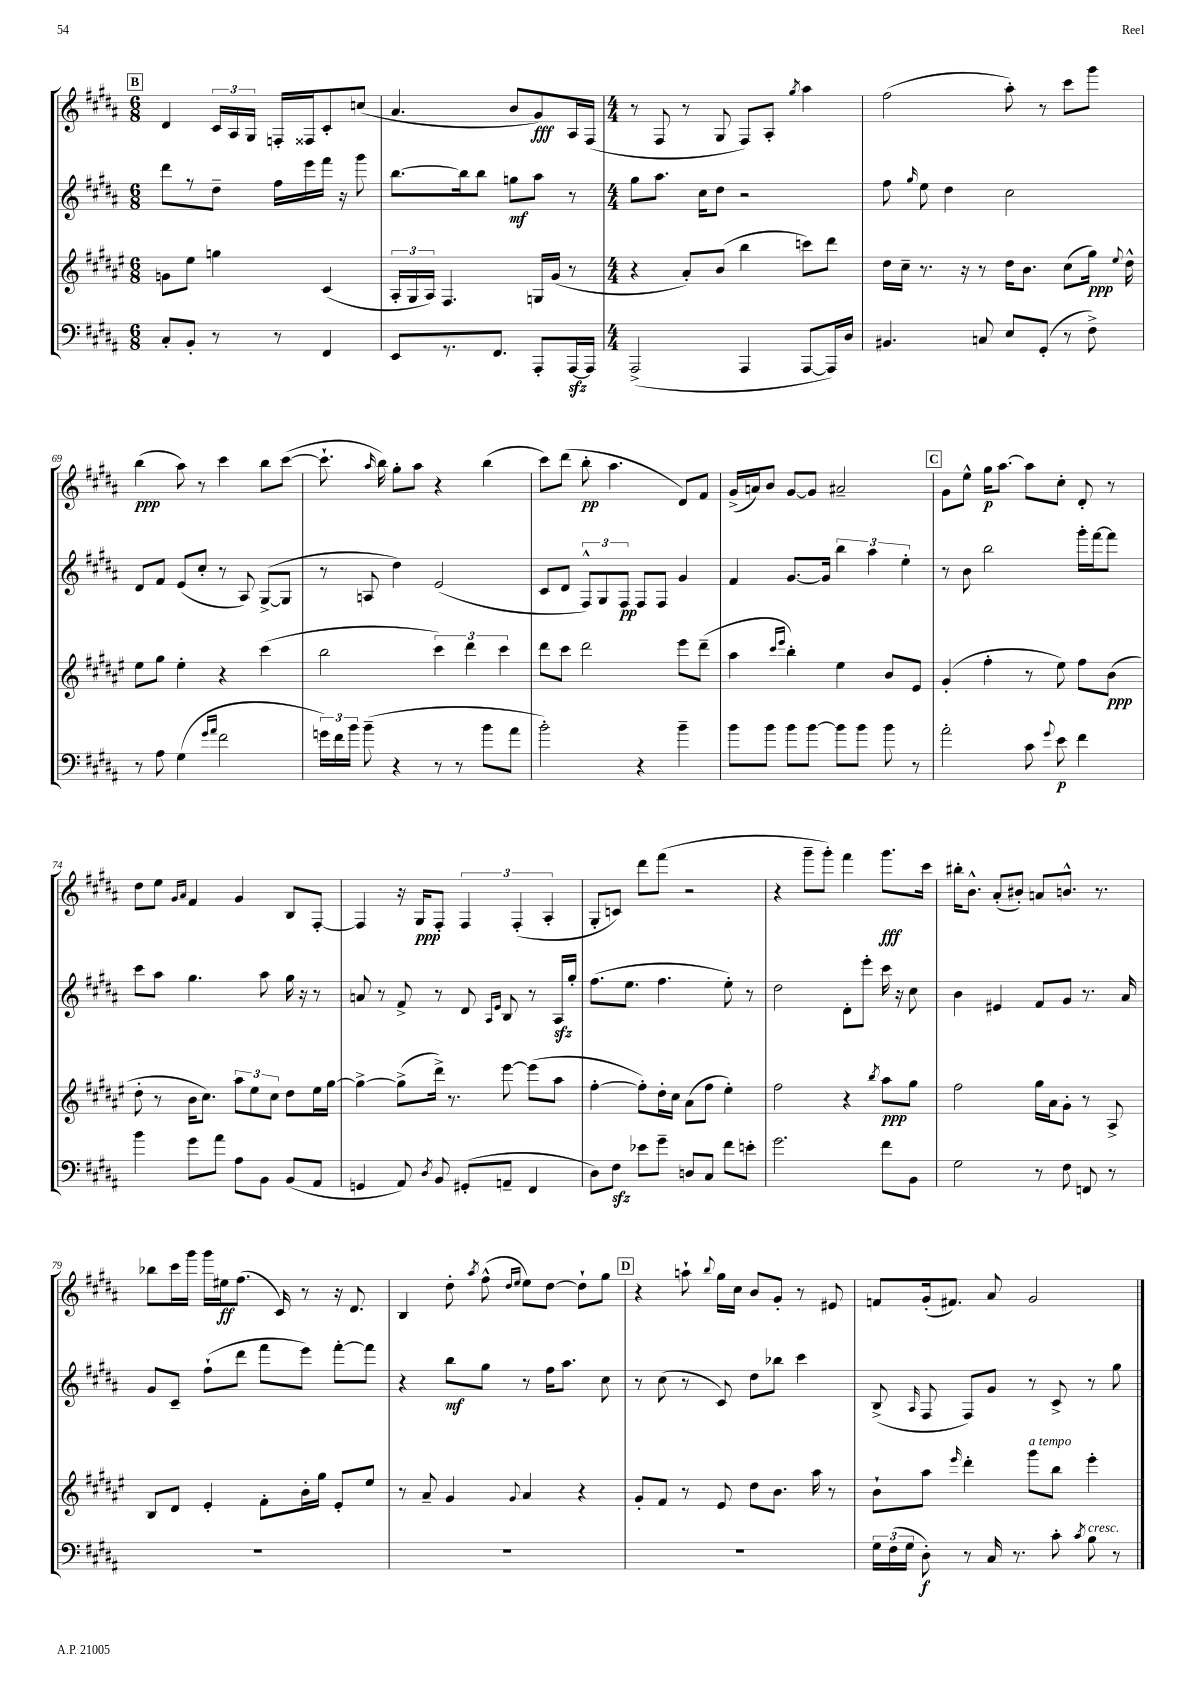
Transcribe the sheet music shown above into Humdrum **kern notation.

**kern	**kern	**kern	**kern
*staff4	*staff3	*staff2	*staff1
*clefF4	*clefG2	*clefG2	*clefG2
*k[f#c#g#d#a#]	*k[f#c#g#d#a#e#]	*k[f#c#g#d#a#]	*k[f#c#g#d#a#]
*M6/8	*M6/8	*M6/8	*M6/8
8C#'/L	8g\L	8ddd#\L	4d#/
8BB'/J	8ee#\J	8r	.
8r	4gg\	8dd#~\J	24c#/LL
.	.	.	24A#/
.	.	.	24G#/JJ
8r	.	16ff#\LL	16F'/LL
.	.	16eee\	16F##/J
4FF#/	(4c#/	16fff#\JJ	8c#'/
.	.	16r	.
.	.	8ggg#\	(8cc/J
=	=	=	=
8EE/L	24A#'/LL	[8.bb\L	4.a#/
.	24G#/	.	.
.	24A#/JJ)	.	.
8.r	4.F#/	.	.
.	.	16bb\]k	.
.	.	8bb\J	.
8.FF#/J	.	.	.
.	.	8gg\L	8b/L
8AAA#'/L	16G/LL	8aa#\J	8g#/)
.	(16g#/JJ	.	.
[16AAA#/L	8r	8r	16A#/L
16AAA#/]JJ	.	.	(16F#/JJ
=	=	=	=
*M4/4	*M4/4	*M4/4	*M4/4
(2AAA#^/	4r	8gg#\L	8r
.	.	8.aa#\J	8F#/
.	8a#'/L)	.	8r
.	.	16cc#\LK	.
.	(8b/J	8dd#\J	8G#/
4AAA#/	4bb\	2r	8F#/L)
.	.	.	8A#'/J
.	.	.	8qgg#/
[8AAA#/L	8ccc\L)	.	4aa#\
16AAA#/]L)	8ddd#\J	.	.
16D#/JJ	.	.	.
=	=	=	=
4.BB#/	16dd#\LL	8ff#\	(2ff#\
.	16cc#~\JJ	.	.
.	.	16qqgg#/	.
.	8.r	8ee\	.
.	.	4dd#\	.
.	16r	.	.
8C/	8r	.	.
8E/L	16dd#\LK	2cc#\	8aa#'\)
.	8.b\J	.	.
(8GG#'/J	.	.	8r
8r	(8cc#\L	.	8ccc#\L
8F#^\)	16gg#\Jk)	.	8ggg#\J
.	8qqee#/	.	.
.	16dd#^^\	.	.
=	=	=	=
8r	8ee#\L	8d#/L	(4bb\
8A#\	8gg#\J	8f#/J	.
(4G#\	4ee#'\	(8e/L	8aa#\)
.	.	8cc#'/J	8r
16qqg#/LL	.	.	.
16qqa#/JJ	.	.	.
2f#\	4r	8r	4ccc#\
.	.	8A#/)	.
.	(4ccc#\	([8G#^/L	8bb\L
.	.	8G#/]J	([8ccc#\J
=	=	=	=
24g\LL)	2bb\	8r	8.ccc#`\]
24f#\	.	.	.
24b\JJ	.	.	.
(8b~\	.	8A/	.
.	.	.	16qqaa#/
.	.	.	16bb\)
4r	.	4dd#\)	8gg#'\L
.	.	.	8aa#\J
8r	6ccc#\)	(2e/	4r
8r	.	.	.
.	6ddd#\	.	.
8b\L	.	.	(4bb\
.	6ccc#\	.	.
8a#\J	.	.	.
=	=	=	=
2b'\)	8ddd#\L	8c#/L	8ccc#\L)
.	8ccc#\J	8d#/J	(8ddd#\J
.	2ddd#\	12F#^^/L)	8bb'\
.	.	12G#/	.
.	.	.	4.aa#\
.	.	12F#/J	.
4r	.	8F#/L	.
.	.	8F#/J	.
4b~\	8eee#\L	4g#/	8d#/L)
.	(8ddd#~\J	.	8f#/J
=	=	=	=
8b\L	4aa#\	4f#/	(16g#^/LL
.	.	.	16a/J)
8b\J	.	.	8b/J
.	16qqccc#/LL	.	.
.	16qqeee#/JJ	.	.
8b\L	4bb'\)	[8.g#/L	[8g#/L
[8b\J	.	.	8g#/]J
.	.	16g#/]Jk	.
8b\]L	4ee#\	6bb\	2a#~/
8b\J	.	.	.
.	.	6aa#\	.
8b\	8b/L	.	.
.	.	6ee'\	.
8r	8e#/J	.	.
=	=	=	=
2a#'\	(4g#'/	8r	8g#\L
.	.	8b\	8ee^^\J
.	4ff#'\	2bb\	16gg#\LK
.	.	.	[8.aa#\J
8c#\	8r	.	8aa#\]L
8qqg#/	.	.	.
8e\	8ee#\)	.	8cc#'\J
4f#\	8ff#\L	16ggg#'\LL	8d#'/
.	.	[16fff#\J	.
.	(8b\J	8fff#\]J	8r
=	=	=	=
4b\	8dd#'\	8ccc#\L	8dd#\L
.	8r	8aa#\J	8ee\J
.	.	.	16qqg#/LL
.	.	.	16qqa#/JJ
8g#\L	16b\LK	4.gg#\	4f#/
.	8.cc#\J)	.	.
8a#\J	.	.	.
8A#\L	12aa#\L	.	4g#/
.	12ee#\	.	.
8BB\J	.	8aa#\	.
.	12cc#\J	.	.
(8BB/L	8dd#\L	16gg#\	8B/L
.	.	16r	.
8AA#/J	16ee#\L	8r	[8F#'/J
.	[16gg#\JJ	.	.
=	=	=	=
4GG/	4gg#^\_	8a/	4F#/]
.	.	8r	.
8AA#/)	(8gg#^\]L	8f#^/	16r
.	.	.	16G#/LK
8qD#/	.	.	.
8BB/	16ddd#^\Jk)	8r	8F#'/J
.	8.r	.	.
(8GG#'/L	.	8d#/	6F#/
.	.	16qqA#/LL	.
.	.	16qqe/JJ	.
8AA~/J	[8eee#\	8B/	.
.	.	.	(6F#'/
4FF#/	(8eee#\]L	8r	.
.	.	.	6A#'/
.	8aa#\J	16A#/LL	.
.	.	16gg#'/JJ	.
=	=	=	=
8D#\L)	[4ff#'\	(8.ff#\L	8G#'/L
8F#\J	.	.	8c/J)
.	.	8.ee\J	.
8e-\L	8ff#'\]L)	.	8ddd#\L
8g#~\J	16dd#'\L	4.ff#\	(8fff#\J
.	16cc#\JJ	.	.
8D/L	(8a#\L	.	2r
8C#/J	8ff#\J	.	.
8f#\L	4ee#'\)	8ee'\)	.
8e'\J	.	8r	.
=	=	=	=
2.g#\	2ff#\	2dd#\	4r
.	.	.	8ggg#~\L
.	.	.	8ggg#'\J)
.	4r	8d#'\L	4fff#\
.	.	8eee'\J	.
.	8qbb/	.	.
8f#\L	8aa#\L	16ccc#\	8.ggg#\L
.	.	16r	.
8BB\J	8gg#\J	8cc#\	.
.	.	.	16ccc#\Jk
=	=	=	=
2G#\	2ff#\	4b\	16bb#'\LK
.	.	.	8.b^^\J
.	.	4e#/	(8a#'/L
.	.	.	8b#'/J)
8r	16gg#\LL	8f#/L	8a/L
.	16a#\J	.	.
8F#\	8g#'\J	8g#/J	8.b^^/J
8FF/	8r	8.r	.
.	.	.	8.r
8r	8A#^/	.	.
.	.	16a#/	.
=	=	=	=
1r	8B/L	8g#/L	8bb-\L
.	8d#/J	8c#~/J	16ccc#\L
.	.	.	16ggg#\JJ
.	4e#'/	(8ff#`\L	16ggg#\LL
.	.	.	16ee#\J
.	.	8ddd#\J	(8.ff#\J
.	8f#'\L	8fff#\L	.
.	.	.	16c#/)
.	16b'\L	8eee\J)	8r
.	16gg#\JJ	.	.
.	8e#'/L	[8fff#'\L	16r
.	.	.	8.d#/
.	8ee#/J	8fff#\]J	.
=	=	=	=
1r	8r	4r	4B/
.	8a#~/	.	.
.	4g#/	8bb\L	8dd#'\
.	.	.	8qaa#/
.	.	8gg#\J	(8ff#^^\
.	.	.	16qqdd#/LL
.	8qqg#/	.	16qqee/JJ
.	4a#/	8r	8ee\L)
.	.	16ff#\LK	[8dd#\J
.	.	8.aa#\J	.
.	4r	.	8dd#`\]L
.	.	8cc#\	8gg#\J
=	=	=	=
1r	8g#'/L	8r	4r
.	8f#/J	(8cc#\	.
.	8r	8r	8aa`\
.	.	.	8qqbb/
.	8e#/	8c#/)	16gg#\LL
.	.	.	16cc#\JJ
.	8dd#\L	8dd#\L	8b/L
.	8.b\J	8bb-\J	8g#'/J
.	.	4ccc#\	8r
.	16aa#\	.	.
.	8r	.	8e#/
=	=	=	=
24G#\LL	8b`\L	(8B^/	8f/L
(24F#\	.	.	.
24G#\JJ	.	.	.
.	.	16qqA#/	.
8D#'\)	8aa#\J	8F#/	(16g#'/k
.	.	.	8.f#/J)
.	16qqeee#/	.	.
8r	4ddd#'\	8F#/L)	.
16C#/	.	8g#/J	8a#/
8.r	.	.	.
.	8ggg#\L	8r	2g#/
8c#'\	8bb\J	8c#^/	.
8qc#/	.	.	.
8B\	4eee#'\	8r	.
8r	.	8gg#\	.
==	==	==	==
*-	*-	*-	*-
